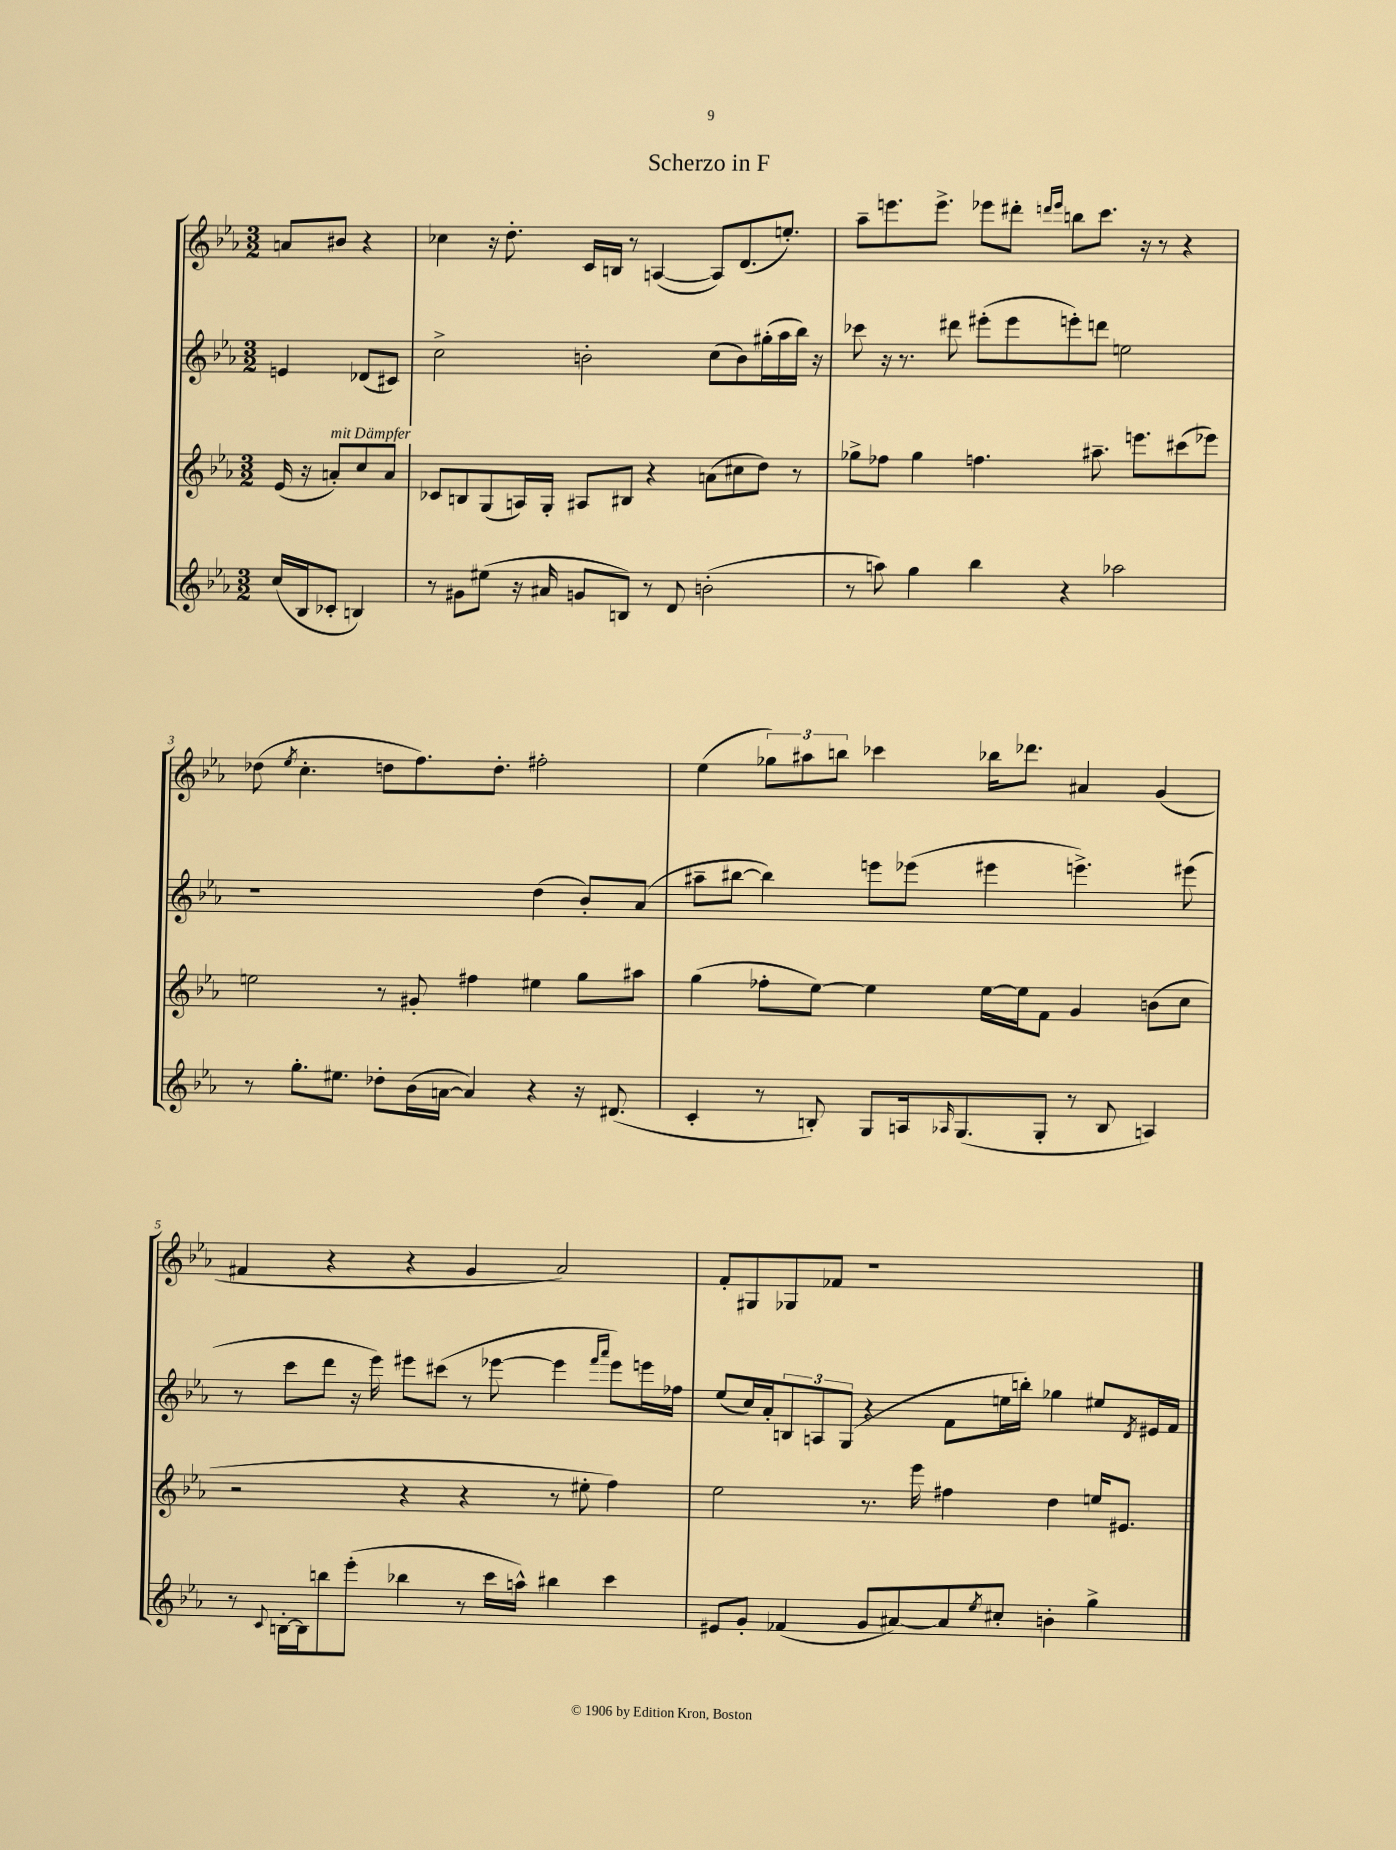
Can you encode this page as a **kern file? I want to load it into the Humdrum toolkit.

**kern	**kern	**kern	**kern
*part4	*part3	*part2	*part1
*staff4	*staff3	*staff2	*staff1
*clefG2	*clefG2	*clefG2	*clefG2
*k[b-e-a-]	*k[b-e-a-]	*k[b-e-a-]	*k[b-e-a-]
*M3/2	*M3/2	*M3/2	*M3/2
=	=	=	=
(16cc/LL	(16e-/	4en/	8an/L
16B-/J	16r	.	.
!	!LO:TX:a:i:t=mit Dämpfer	!	!
8c-X'/J	8an'/L)	.	8b#X/J
4Bn/)	8cc/	(8d-X/L	4r
.	8a/J	8c#X/J)	.
=1	=1	=1	=1
8r	8c-X/L	2cc^\	4cc-X\
8g#X\L	8Bn/	.	.
(8ee#X\J	(8G/	.	16r
.	.	.	8.dd'\
16r	16An/L)	.	.
16a#X/	16G'/JJ	.	.
8gn/L	8A#X/L	2bn'\	16c/LL
.	.	.	16Bn/JJ
8Bn/J)	8B#X/J	.	8r
8r	4r	.	([4An/
8d/	.	.	.
(2bn'\	(8an\L	(8cc\L	8A/L])
.	8cc#X\	8b\)	(8.d/
.	8dd\J)	(16gg#X'\L	.
.	.	16aa-\	8.een'/J)
.	8r	16bb-\JJ)	.
.	.	16r	.
=2	=2	=2	=2
8r	8gg-X^\L	8ccc-X\	8aa-~\L
8aan\)	8ff-X\J	16r	8.eeen\
.	.	8.r	.
4gg\	4gg-\	.	.
.	.	.	8.eee^\J
.	.	8ddd#X\	.
4bb-\	4.ffn\	(8eee#X'\L	8eee-X\L
.	.	8eee#\	8ddd#X'\J
.	.	.	16qqdddn/LL
.	.	.	16qqeee-/JJ
4r	.	8eeen'\)	8bbn\L
.	8.aa#X~\	8dddn\J	8.ccc\J
2aa-X\	.	2een\	.
.	8.eeen\L	.	16r
.	.	.	8r
.	(8ccc#X\	.	4r
.	8eee-X\J)	.	.
!!LO:LB:g=z
=3	=3	=3	=3
8r	2een\	1r	(8dd-X\
.	.	.	8qee-/
8.gg'\L	.	.	4.cc'\
8.ee#X\J	.	.	.
8dd-X'\L	8r	.	8ddn\L
(16b-\L	8g#X'/	.	8.ff\)
[16an\JJ	.	.	.
4a/])	4ff#X\	.	.
.	.	.	8.dd'\J
4r	4ee#X\	(4dd\	2ff#X'\
16r	8gg\L	8b-'/L)	.
(8.d#X/	.	.	.
.	8aa#X\J	(8a-/J	.
=4	=4	=4	=4
4c'/	(4gg\	8aa#X~\L	(4ee-\
.	.	[8bb#X\J	.
8r	8ff-X'\L	4bb#\])	12gg-X\L)
.	.	.	12aa#X\
8Bn'/)	[8ee-\J)	.	.
.	.	.	12bbn\J
8G/L	4ee-\]	8eeen\L	4ccc-X\
16An/k	.	(8eee-X\J	.
16qqA-X/	.	.	.
(8.G/	.	.	.
.	[16ee-\LL	4eee#X\	16bb-X\KL
.	16ee-\J]	.	8.ddd-X\J
8G'/J	8f\J	.	.
8r	4g/	4.eeen^\)	4a#X/
8B/	.	.	.
4An/)	(8bn\L	.	(4g/
.	8cc\J	(8eee#X\	.
!!LO:LB:g=z
=5	=5	=5	=5
8r	2r	8r	4f#X/
8qqc/	.	.	.
[16Bn'\LL	.	8ccc\L	.
16B\J]	.	.	.
8bbn\	.	8ddd\J	4r
(8eee-'\J	.	16r	.
.	.	16eee-\)	.
4bb-X\	4r	8eee#X\L	4r
.	.	(8ccc#X\J	.
8r	4r	8r	4g/
16ccc\LL	.	[8eee-X\	.
16aan^^\JJ)	.	.	.
4bb#X\	8r	4eee-\]	2a-/)
.	8ee#X'\	.	.
.	.	16qqfff/LL	.
.	.	16qqaaa-/JJ	.
4ccc\	4ff\)	8eee-\L)	.
.	.	16eeen\L	.
.	.	16ff-X\JJ	.
=6	=6	=6	=6
8e#X/L	2ee-\	(8ee-/L	8f'/L
8g'/J	.	16cc/L)	8G#X/
.	.	16a-'/J	.
(4f-X/	.	12Bn/	8G-X/
.	.	12An/	.
.	.	.	8f-X/J
.	.	(12G/J	.
8g/L	8.r	4r	1r
[8a#X/)	.	.	.
.	16eee-\	.	.
8a#/]	4ff#X\	8f\L	.
8qee-/	.	.	.
8cc#X'/J	.	16een\L	.
.	.	16bbn'\JJ)	.
4bn'\	4dd\	4gg-X\	.
4gg^\	16een/KL	8ee#X/L	.
.	8.e#X/J	.	.
.	.	8qd/	.
.	.	16e#X/L	.
.	.	16f/JJ	.
==	==	==	==
*-	*-	*-	*-
